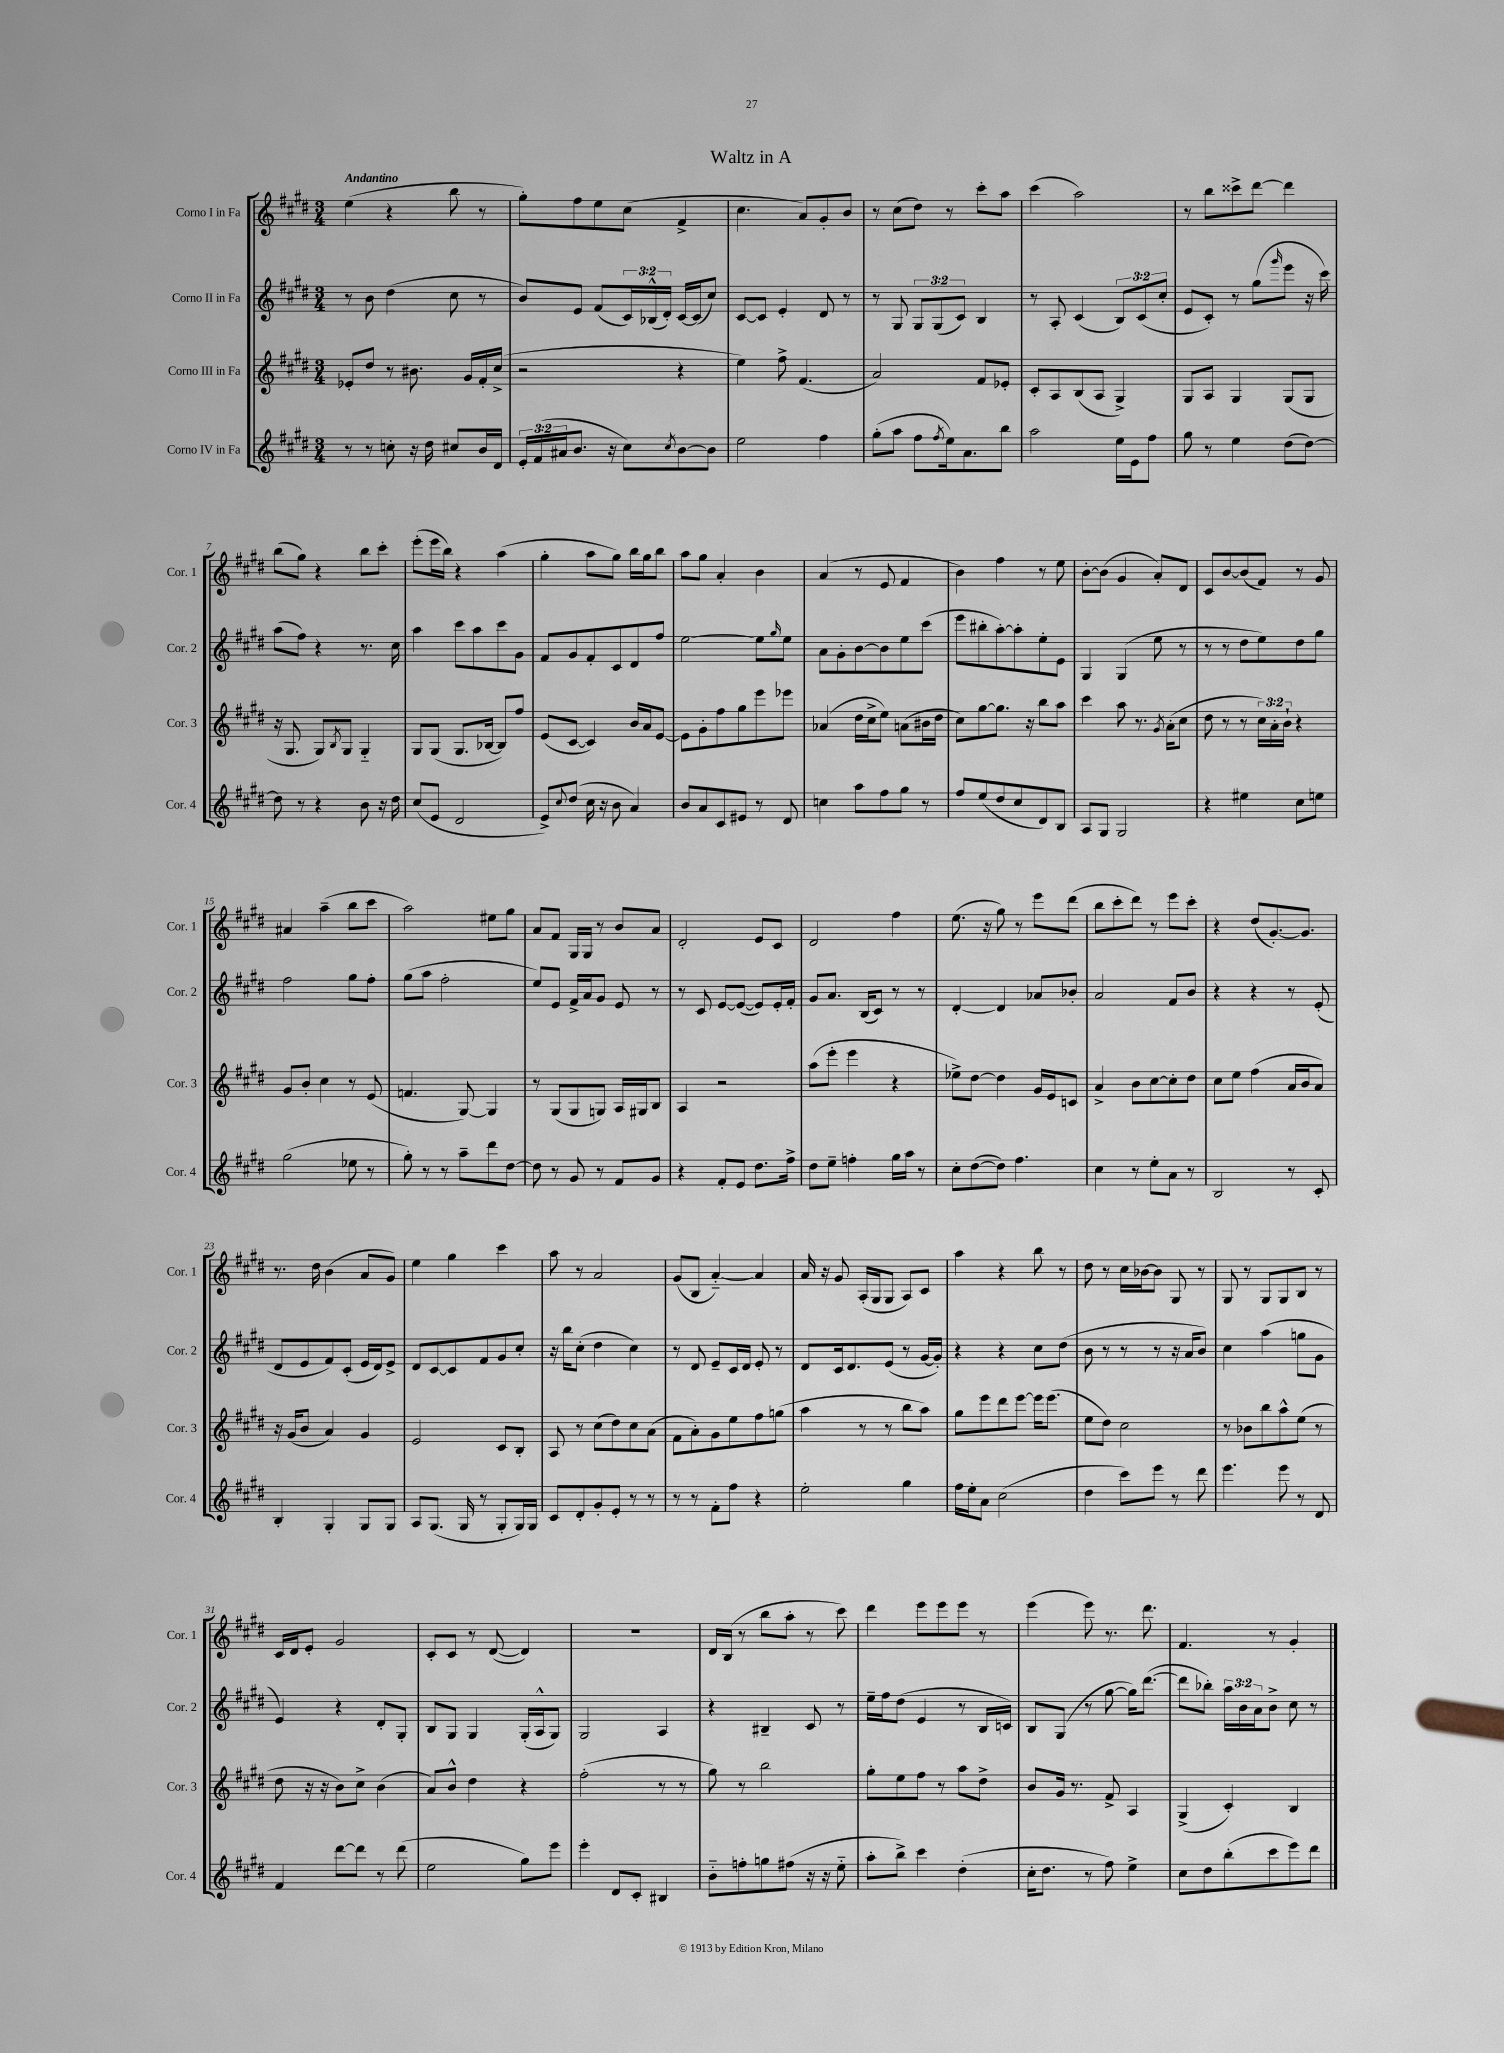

**kern	**kern	**kern	**kern
*staff4	*staff3	*staff2	*staff1
*clefG2	*clefG2	*clefG2	*clefG2
*k[f#c#g#d#]	*k[f#c#g#d#]	*k[f#c#g#d#]	*k[f#c#g#d#]
*M3/4	*M3/4	*M3/4	*M3/4
8r	8e-'	8r	(4ee
8r	8dd#	8b	.
8cc'	8r	(4dd#	4r
16r	8.b#	.	.
16dd#	.	.	.
8cc#	.	8cc#	8bb
.	16g#	.	.
16b	16f#'	8r	8r
16d#	(16cc#^	.	.
=	=	=	=
24e'	2r	8b)	8gg#')
(24f#	.	.	.
24a#	.	.	.
8.b	.	8e	8ff#
.	.	(8f#	8ee
16r	.	.	.
8cc#)	.	24c#)	(8cc#
.	.	(24B-^^	.
.	.	24d#')	.
8qcc#	.	.	.
[8b	4r	[16c#	4f#^
.	.	(16c#]	.
8b]	.	8cc#)	.
=	=	=	=
2ee	4ee)	[8c#	4.cc#
.	.	8c#]	.
.	8ff#^	4e'	.
.	(4.f#	.	8a)
4ff#	.	8d#	8g#'
.	.	8r	8b
=	=	=	=
(8gg#'	2a)	8r	8r
8aa	.	8G#	(8cc#
8ff#	.	12G#	8dd#)
.	.	(12G#	.
8qff#	.	.	.
16ee)	.	.	8r
.	.	12c#)	.
8.a	.	.	.
.	8f#	4B	8ccc#'
8bb	8e-'	.	8aa
=	=	=	=
2aa	8c#'	8r	(4ccc#
.	8A	8A'	.
.	(8B	(4c#	2aa)
.	8A	.	.
16ee	4G#^)	12B)	.
16e	.	.	.
.	.	(12c#	.
8ff#	.	.	.
.	.	12cc#'	.
=	=	=	=
8gg#	8G#	8e	8r
8r	8A	8c#')	8bb
4ee	4G#	8r	8ccc##^
.	.	(8gg#	[8ddd#
.	.	16qqggg#	.
(8dd#	(8G#	8eee	4ddd#]
[8dd#)	8G#	16r	.
.	.	16ccc#)	.
=	=	=	=
8dd#]	16r	(8aa	(8bb
.	8.G#	.	.
8r	.	8ff#)	8gg#)
4r	8G#)	4r	4r
.	8qB	.	.
.	8G#	.	.
8b	4G#'~	8.r	8bb
16r	.	.	8ccc#'
16dd#	.	16cc#	.
=	=	=	=
(8cc#	8G#	4aa	(8eee'
8e	(8G#	.	16eee
.	.	.	16bb)
2d#	8.G#	8ccc#	4r
.	.	8aa	.
.	[16B-	.	.
.	8B-])	8ccc#	(4aa
.	8ff#	8g#	.
=	=	=	=
8e^)	(8e	8f#	4gg#'
8qqcc#	.	.	.
(8dd#	[8c#	8g#	.
16cc#	4c#])	8f#'	8aa
16r	.	.	.
8b	.	8c#	8gg#)
4a)	16b	8d#	16bb
.	16a	.	16gg#
.	[8e	8ff#	8bb
=	=	=	=
8b	8e]	[2ee	8aa
8a	8g#'	.	8gg#
8c#	8ff#	.	4a'
8e#	8gg#	.	.
8r	8eee	8ee]	4b
.	.	16qqgg#	.
8d#	8eee-	8ee	.
=	=	=	=
4cc	(4a-	8a	(4a
.	.	8g#'	.
8aa	16dd#	[8b	8r
.	16cc#^	.	.
8ff#	8ee)	8b]	8e
8gg#	(8a	8ee	4f#
8r	16b#	(8ccc#	.
.	16dd#	.	.
=	=	=	=
8ff#	8cc#)	8eee	4b)
(8ee	[8gg#	8bb#'	.
8dd#	8.gg#]	[8aa')	4ff#
8cc#	.	8aa']	.
.	16r	.	.
8d#)	8bb	8ee'	8r
8B	8aa	8e	8ee
=	=	=	=
8A	4ccc#	4G#	[8b'
8G#	.	.	(8b]
2G#	8aa	(4G#	4g#
.	8.r	.	.
.	.	8ee	8a')
.	8qg#	.	.
.	(16a'	.	.
.	8cc#	8r	8d#
=	=	=	=
4r	8dd#	8r	8c#
.	8r	8r	[8b
4ee#	8r	8dd#	(8b]
.	24cc#)	8ee)	8f#)
.	24a'	.	.
.	24b`	.	.
8cc#	4r	8dd#	8r
8ee	.	8gg#	8g#
=	=	=	=
(2gg#	8g#	2ff#	4a#
.	8b'	.	.
.	4cc#	.	(4aa~
8ee-	8r	8gg#	8bb
8r	(8e	8ff#'	8ccc#
=	=	=	=
8gg#')	4.f	(8gg#	2aa)
8r	.	8aa	.
8r	.	2ff#'	.
8aa~	[8G#)	.	.
8ddd#	4G#]	.	8ee#
[8dd#	.	.	8gg#
=	=	=	=
8dd#]	8r	8ee)	8a
8r	(8G#	8e	8f#
8g#	8G#	16f#^	16G#
.	.	16a	16G#
8r	8G)	8g#	8r
8f#	16A	8e	8b
.	16G#	.	.
8g#	8B	8r	8a
=	=	=	=
4r	4A	8r	2d#'
.	.	8c#	.
8f#'	2r	[8e	.
8e	.	(8e_	.
8.dd#	.	8e])	8e
.	.	16e'	8c#
16ff#^	.	16f#'	.
=	=	=	=
8dd#	(8aa	8g#	2d#
8ee~	8eee'	8.a	.
4ff'	4eee	.	.
.	.	(16B	.
.	.	8c#)	.
16gg#	4r	8r	4ff#
16aa	.	.	.
8r	.	8r	.
=	=	=	=
8cc#'	8ee-^)	[4d#'	(8.ee
([8dd#	[8dd#	.	.
.	.	.	16r
8dd#])	4dd#]	4d#]	8gg#)
4.ff#	.	.	8r
.	16g#	8a-	8eee
.	16e	.	.
.	8c	8b-'	(8ddd#
=	=	=	=
4cc#	4a^	2a	8bb
.	.	.	8ccc#'
8r	8b	.	8ddd#)
8ee'	[8cc#	.	8r
8a	8cc#']	8f#	8eee
8r	8dd#	8b	8ccc#'
=	=	=	=
2B	8cc#	4r	4r
.	8ee	.	.
.	(4ff#	4r	(8dd#
.	.	.	[8.g#')
8r	16a	8r	.
.	16b	.	8.g#]
8c#'	8a)	(8e'	.
=	=	=	=
4B'	16r	8d#	8.r
.	(16g#	.	.
.	8b	8e	.
.	.	.	16dd#
4G#'	4a)	8f#)	(4b
.	.	(8c#'	.
8G#	4g#	16e	8a
.	.	16d#)	.
8G#	.	8e^	8g#)
=	=	=	=
8A	2e	8d#	4ee
(8.G#	.	[8c#	.
.	.	8c#]	4gg#
16G#	.	.	.
8r	.	8f#	.
8G#'	8c#	8g#	4ccc#
16G#)	8B'	8cc#'	.
16G#	.	.	.
=	=	=	=
8c#	8A	16r	8aa
.	.	16bb	.
8d#'	8r	(8cc#'	8r
8g#'	(8cc#	4dd#	2a
8e'	8dd#)	.	.
8r	8cc#	4cc#)	.
8r	(8a	.	.
=	=	=	=
8r	8f#	8r	(8g#
8r	8a')	8d#	8B
8f#'	8g#	8e~	[4a'~)
8ff#	8ee	16c#	.
.	.	16d#	.
4r	8ff#	8e'	4a]
.	(8gg	8r	.
=	=	=	=
2ee'	4aa	8d#	16a
.	.	.	16r
.	.	16c#	8g#
.	.	8.d#	.
.	8r	.	(16A'
.	.	.	16G#
.	8r	(8e	8G#
4gg#	8bb	8r	8A)
.	8aa)	[16g#	8c#
.	.	16g#'])	.
=	=	=	=
16ff#	8gg#	4r	4aa
16ee'	.	.	.
8a	8eee	.	.
(2cc#	8ddd#	4r	4r
.	[8eee	.	.
.	16eee]	8cc#	8bb
.	(8.eee	.	.
.	.	(8dd#	8r
=	=	=	=
4dd#	8ee	8b	8dd#
.	8dd#)	8r	8r
8ccc#)	2cc#	8r	16cc#
.	.	.	[16b-
8eee	.	8r	8b-]
8r	.	16r	8G#
.	.	16a	.
8ddd#	.	8b)	8r
=	=	=	=
4.eee	8r	4cc#	8G#
.	8b-	.	8r
.	8bb	(4aa	8G#
8eee	8aa^^	.	8G#
8r	(8ee	8gg	8B
8d#	8r	8g#	8r
=	=	=	=
4f#	8dd#	4e)	16c#
.	.	.	16d#
.	16r	.	8e'
.	16r	.	.
[8ddd#	8b)	4r	2g#
8ddd#]	8cc#^	.	.
8r	(4b	8d#'	.
(8ddd#	.	8G#'	.
=	=	=	=
2ee	8a)	8B	8c#'
.	8b^^	8G#	8c#
.	4dd#	4G#	8r
.	.	.	([8d#
8gg#)	4r	(16G#'	4d#])
.	.	16A^^	.
8eee	.	8G#)	.
=	=	=	=
4eee'	(2ff#'	2G#	2.r
8d#	.	.	.
8c#'	.	.	.
4B#	8r	4A	.
.	8r	.	.
=	=	=	=
8b'~	8gg#)	4r	16d#
.	.	.	(16B
8ff'	8r	.	8r
8gg	2bb	4B#~	8bb
(8ff#	.	.	8aa'
16r	.	8c#	8r
16r	.	.	.
8ee'~	.	8r	8ccc#)
=	=	=	=
8aa'	8gg#'	16ee~	4ddd#
.	.	16ff#	.
8bb^)	8ee	(8dd#	.
4ccc#	8ff#	4e	8eee
.	8r	.	8eee
(4dd#'	8aa	8r	8eee
.	8dd#^	16B	8r
.	.	16c)	.
=	=	=	=
16cc#'	8b	8B	(4eee
8.dd#	.	.	.
.	16g#	(8G#	.
.	8.r	.	.
8r	.	8r	8eee)
8ff#)	8f#^	[8gg#	8.r
4ee^	4A	16gg#])	.
.	.	([8.ddd#	8.ddd#
=	=	=	=
8cc#	(4G#^	8ddd#]	4.f#
8dd#	.	8bb-')	.
(8bb'	4c#')	24aa	.
.	.	24b	.
.	.	24a	.
8ccc#	.	8b^	8r
8eee)	4B	8cc#	4g#'
8ddd#	.	8r	.
==	==	==	==
*-	*-	*-	*-
